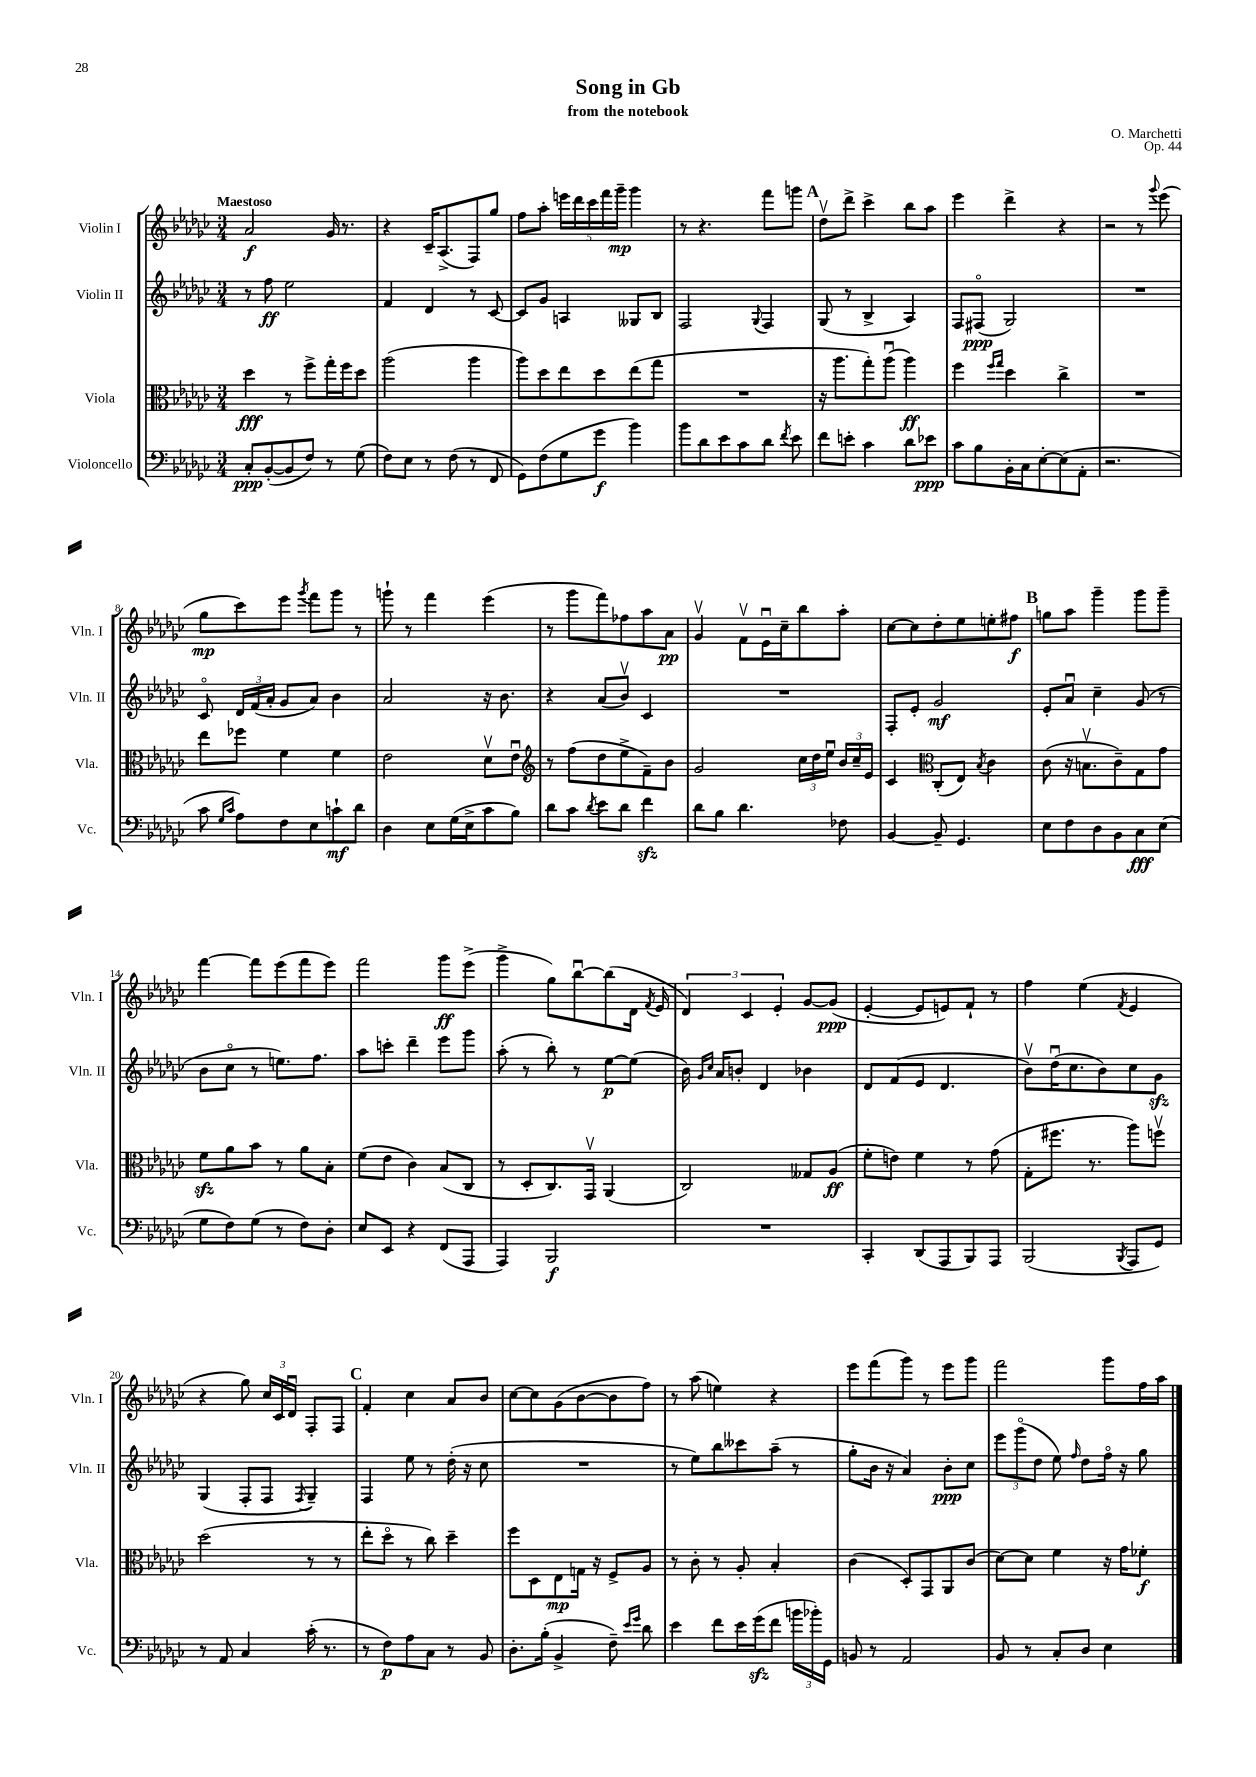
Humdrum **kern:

**kern	**kern	**kern	**kern
*staff4	*staff3	*staff2	*staff1
*clefF4	*clefC3	*clefG2	*clefG2
*k[b-e-a-d-g-c-]	*k[b-e-a-d-g-c-]	*k[b-e-a-d-g-c-]	*k[b-e-a-d-g-c-]
*M3/4	*M3/4	*M3/4	*M3/4
8C-'	4dd-	8r	2a-
([8BB-'	.	8ff	.
8BB-]	8r	2ee-	.
8F)	8ff^	.	.
8r	16gg-'	.	16g-
.	16ff	.	8.r
(8G-	8dd-	.	.
=	=	=	=
8F)	(2aa-	4f	4r
8E-	.	.	.
8r	.	4d-	16c-~
.	.	.	(8.A-^
(8F	.	.	.
8r	4aa-	8r	8F)
8FF	.	[8c-	8gg-
=	=	=	=
8GG-)	8aa-)	8c-]	8ff
(8F	8dd-	8g-	8aa-'
8G-	8ee-	4A	20eee
.	.	.	20ddd-
.	.	.	20ccc-
8g-	8dd-	.	.
.	.	.	20fff
.	.	.	20ggg-~
4b-)	(8ee-	8G--	4ggg-
.	8gg-	8B-	.
=	=	=	=
8b-	2.r	2F	8r
8d-	.	.	4.r
8e-	.	.	.
8c-	.	.	.
.	.	8qqG-	.
8d-	.	4F	8fff
8qf	.	.	.
8e-	.	.	8ggg
=	=	=	=
8f	16r	(8G-	8dd-v
.	8.aa-	.	.
8e'	.	8r	8ddd-^
4c-	8gg-')	4B-^	4ccc-^
.	(8aa-u	.	.
8d-	4aa-)	4A-)	8bb-
8e-	.	.	8aa-
=	=	=	=
8c-	4ff	8F	4eee-
8B-	.	(8F#o	.
.	16qqff	.	.
.	16qqgg-	.	.
16BB-'	4dd-	2G-)	4ddd-^
16C-	.	.	.
[8E-'	.	.	.
(8E-]	4cc-^	.	4r
8AA-'	.	.	.
=	=	=	=
2.r	2.r	2.r	2r
.	.	.	8r
.	.	.	8qqggg-
.	.	.	(8eee-
=	=	=	=
8c-	8ee-	8c-o	8gg-
16qqG-	.	.	.
16qqc-	.	.	.
8A-)	8ff-	24d-	8ccc-)
.	.	(24f	.
.	.	24a-'	.
8F	4f	8g-	8eee-
.	.	.	8qggg-
8E-	.	8a-)	8fff
8c`	4f	4b-	8ggg-
8d-	.	.	8r
=	=	=	=
4D-	2e-	2a-	8ggg`
.	.	.	8r
8E-	.	.	4fff
(16G-	.	.	.
16E-^	.	.	.
8c-	8d-v	16r	(4eee-
.	.	8.b-	.
8B-)	8e-u	.	.
=	=	=	=
*	*clefG2	*	*
8d-	8r	4r	8r
8c-	(8ff	.	8ggg-
8qd-	.	.	.
8e-	8dd-	(8a-	8fff)
8d-	8ee-^	8b-v)	8ff-
4f	8f~)	4c-	8aa-
.	8b-	.	8a-
=	=	=	=
8d-	2g-	2.r	4g-v
8B-	.	.	.
4.d-	.	.	8fv
.	.	.	16e-u
.	.	.	16cc-~
.	24cc-	.	8bb-
.	24dd-	.	.
.	24ee-u	.	.
8F-	24b-	.	8aa-'
.	24cc-~	.	.
.	24e-	.	.
=	=	=	=
[4BB-	4c-	8F'	[8cc-
.	.	8e-'	8cc-]
*	*clefC3	*	*
8BB-~]	(8C-'	2g-	8dd-'
4.GG-	8E-)	.	8ee-
.	8qB-	.	.
.	4c-	.	8ee'
.	.	.	8ff#
=	=	=	=
8E-	(8c-	8e-'	8gg
8F	16r	8a-u	8aa-
.	8.Bv	.	.
8D-	.	4cc-~	4ggg-~
8BB-	8c-~)	.	.
8C-	8G-	(8g-	8ggg-
(8E-	8g-	8r	8ggg-~
=	=	=	=
8G-	8f	8b-	[4fff
8F)	8a-	8cc-o	.
(8G-	8b-	8r	8fff]
8r	8r	8.ee)	(8eee-
8F)	8a-	.	8fff
.	.	8.ff	.
8D-'	8B-'	.	8eee-)
=	=	=	=
8E-	(8f	8aa-	2fff
8EE-	8e-	8ccc'	.
4r	4c-)	4ddd-~	.
(8FF	(8B-	8eee-	8ggg-
8AAA-	8C-	8ggg-	(8eee-^
=	=	=	=
4AAA-)	8r	(8aa-'	4ggg-^
.	8D-'	8r	.
2BBB-	8.C-)	8bb-')	8gg-)
.	.	8r	[8bb-u
.	16GG-v	.	.
.	(4AA-	[8ee-	(8bb-]
.	.	(8ee-]	16d-
.	.	.	8qf
.	.	.	16e-
=	=	=	=
2.r	2C-)	16b-)	6d-)
.	.	16qqg-	.
.	.	16qqcc-	.
.	.	16a-	.
.	.	8b'	.
.	.	.	6c-
.	.	4d-	.
.	.	.	6e-'
.	8G--	4b-	[8g-
.	(8A-	.	(8g-]
=	=	=	=
4CC-'	8f'	8d-	[4e-'
.	8e)	(8f	.
(8DD-	4f	8e-	8e-]
8AAA-	.	4.d-	8e)
8BBB-)	8r	.	8f`
8AAA-	(8g-	.	8r
=	=	=	=
(2BBB-	8G-'	8b-v)	4ff
.	8.ff#	(16dd-u	.
.	.	8.cc-	.
.	.	.	(4ee-
.	8.r	.	.
.	.	8b-)	.
8qBBB-	.	.	8qf
8AAA-	8aa-)	8cc-	4e-
8GG-)	8ffv	8g-	.
=	=	=	=
8r	(2dd-	(4G-	4r
8AA-	.	.	.
4C-	.	8F'	8gg-)
.	.	8F	24cc-
.	.	.	24c-
.	.	.	24d-u
.	.	8qF	.
(16c-'	8r	4G-~)	8F'
8.r	.	.	.
.	8r	.	8F
=	=	=	=
8r	8ee-'	4F	4f'
8F)	8dd-o	.	.
8A-	8r	8ee-	4cc-
8C-	8cc-)	8r	.
8r	4dd-~	(16dd-'	8a-
.	.	16r	.
8BB-	.	8cc-	8b-
=	=	=	=
8.D-'	8ff	2.r	[8cc-
.	8D-	.	8cc-]
(16B-'	.	.	.
4BB-^	8E-	.	(8g-
.	16G	.	[8b-
.	16r	.	.
8F~)	8F^	.	8b-]
16qqe-	.	.	.
16qqg-	.	.	.
8d-	8A-	.	8ff)
=	=	=	=
4e-	8r	8r	8r
.	8c-'	8ee-)	(8aa-
8f	8r	8bb-	4ee)
16e-	8A-'	8ccc--	.
(16g-	.	.	.
8f	4B-'	(8aa-~	4r
24b	.	8r	.
24b-')	.	.	.
24GG-	.	.	.
=	=	=	=
8BB	(4c-	8gg-'	8eee-
8r	.	16b-	(8fff
.	.	16r	.
2AA-	8D-')	4a-)	8ggg-)
.	8GG-	.	8r
.	8AA-	8b-'	8eee-
.	(8c-	8cc-	8ggg-
=	=	=	=
8BB-	[8d-)	12eee-	2fff
.	.	(12ggg-o	.
8r	8d-]	.	.
.	.	12dd-	.
8C-'	4f	8ee-)	.
.	.	16qqff	.
8D-	.	8dd-	.
4E-	16r	16ffo	8ggg-
.	16g-	16r	.
.	8f-'	8gg-	16ff
.	.	.	16aa-
==	==	==	==
*-	*-	*-	*-
